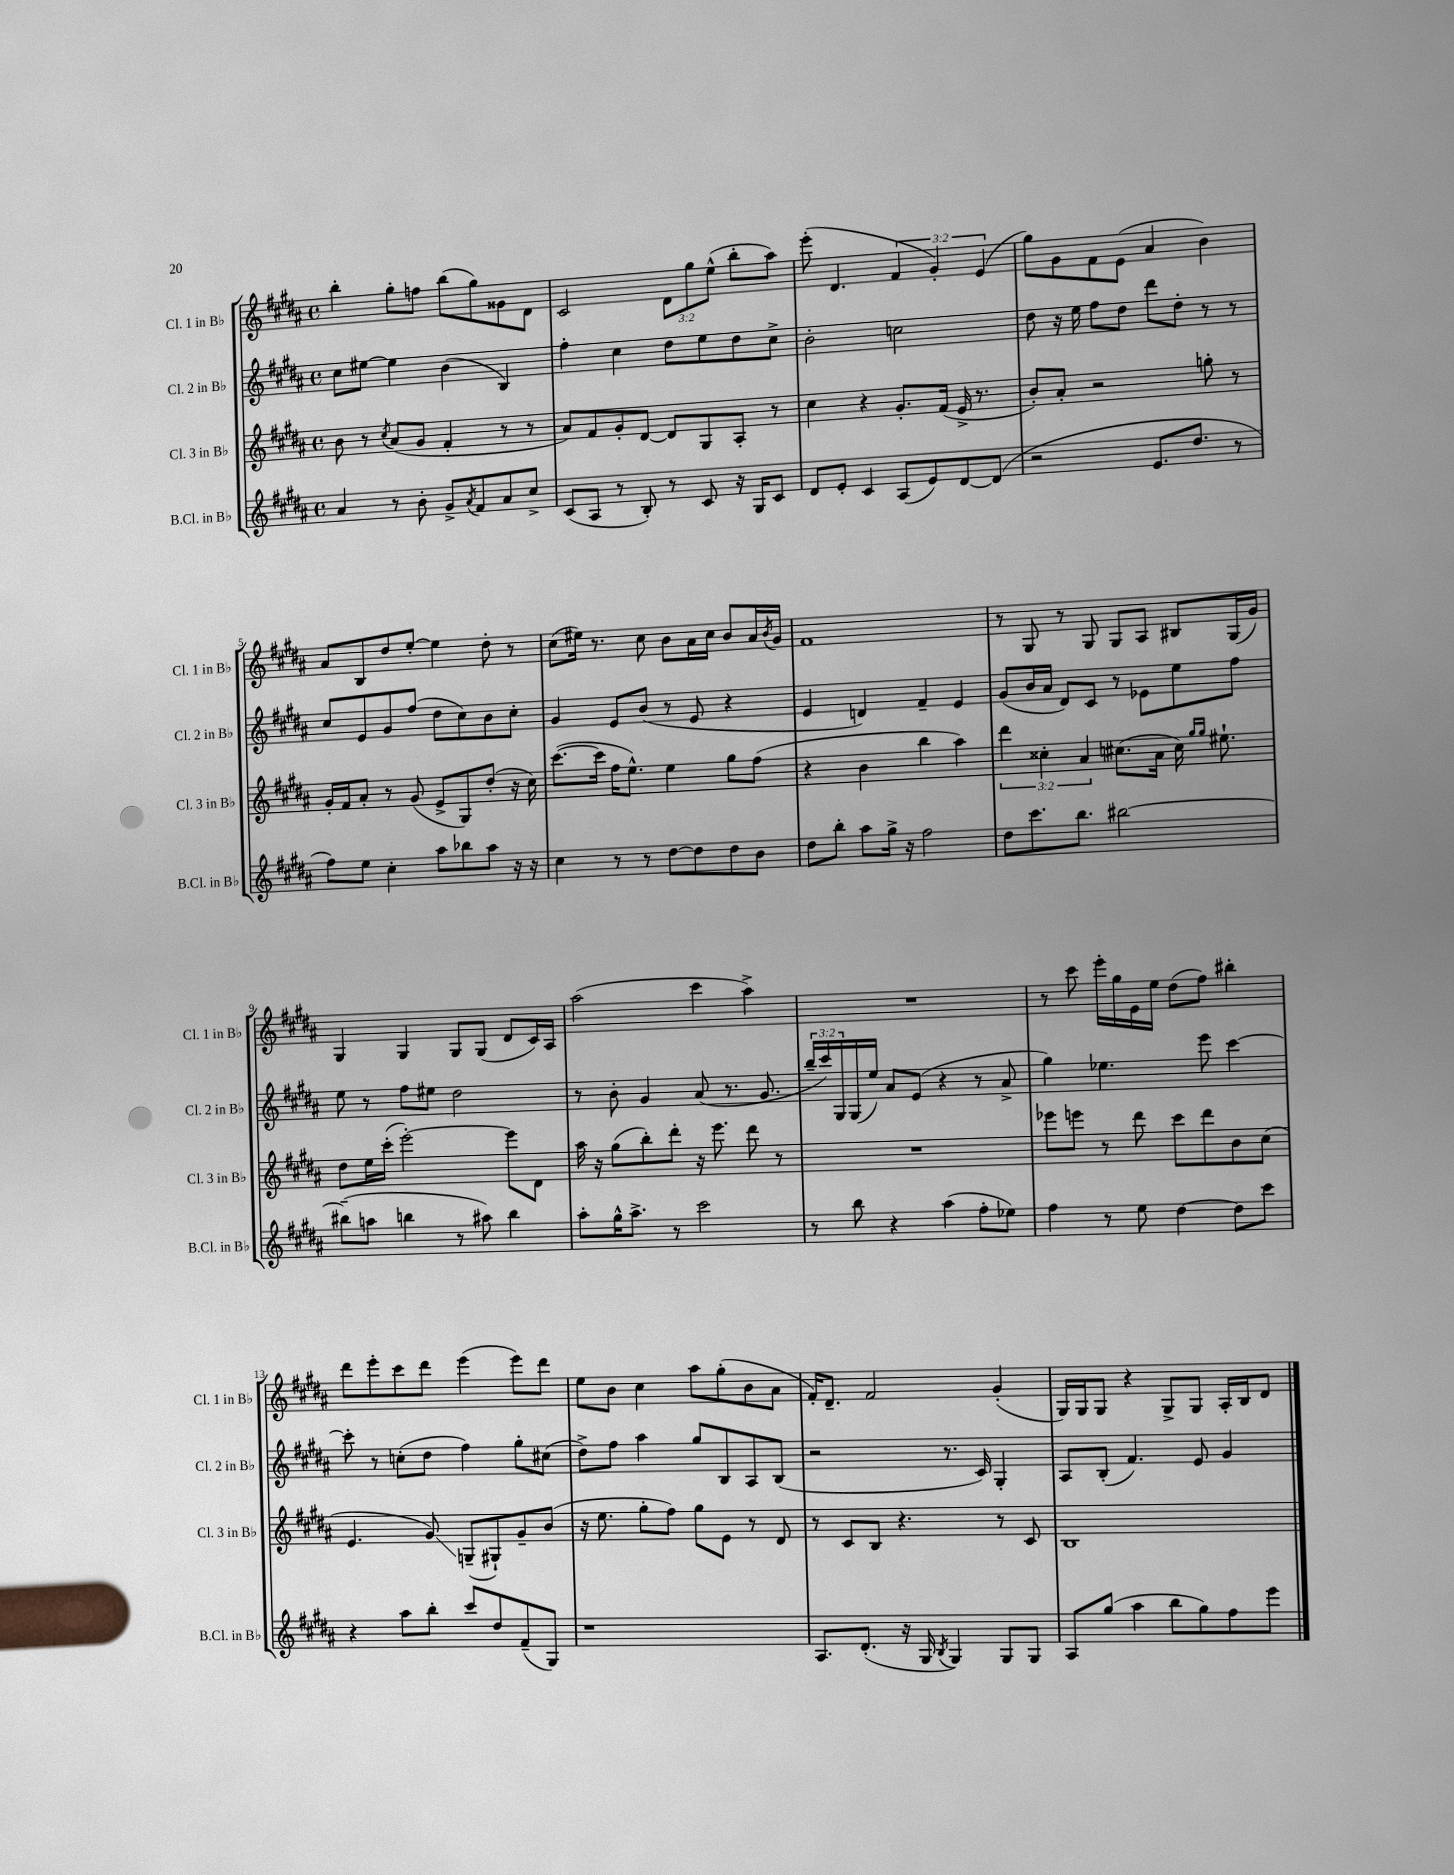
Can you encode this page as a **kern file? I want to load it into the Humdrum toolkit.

**kern	**kern	**kern	**kern
*staff4	*staff3	*staff2	*staff1
*clefG2	*clefG2	*clefG2	*clefG2
*k[f#c#g#d#a#]	*k[f#c#g#d#a#]	*k[f#c#g#d#a#]	*k[f#c#g#d#a#]
*M4/4	*M4/4	*M4/4	*M4/4
*met(c)	*met(c)	*met(c)	*met(c)
4a#	8b	8cc#	4bb'
.	8r	[8ee#	.
.	8qcc#	.	.
8r	(8a#	4ee#]	8gg#'
8b'	8g#	.	8ff
8g#^	4f#'	(4b	(8bb
8qa#	.	.	.
8f#	.	.	8gg#)
8a#	8r	4B)	8g##
8cc#^	8r	.	8d#
=	=	=	=
(8c#	8a#)	4ff#'	2c#
8A#	8f#	.	.
8r	8g#'	4cc#	.
8B')	[8d#	.	.
8r	8d#]	8dd#	12d#
.	.	.	12gg#
8c#	8G#	8ee	.
.	.	.	(12ee^^
16r	8A#'	8dd#	8bb'
16G#	.	.	.
8c#	8r	8cc#^	8aa#)
=	=	=	=
8d#	4cc#	2b'	(8eee'
8e'	.	.	4.d#
4c#	4r	.	.
(8A#	8.g#'	2cc	6f#
8e)	.	.	.
.	.	.	6g#')
.	(16f#	.	.
[8d#	16e^	.	.
.	8.r	.	.
.	.	.	(6e
(8d#]	.	.	.
=	=	=	=
2r	8b')	8dd#	8gg#)
.	8a#'	16r	8g#
.	.	16ee	.
.	2r	8ff#	8f#
.	.	8dd#	(8e
8.e	.	8ddd#	4a#
.	.	8dd#'	.
8.dd#	.	.	.
.	8gg'	8r	4b)
8r	8r	8r	.
=	=	=	=
8ff#)	16g#'	8cc#	8a#
.	16f#	.	.
8ee	8a#'	8e	8B
4cc#'	8r	8g#	8dd#
.	(8g#	(8ff#	[8ee'
8aa#	8e^	8dd#	4ee]
8bb-	8G#)	8cc#)	.
8aa#	(8dd#'	8b	8dd#'
16r	16r	8cc#'	8r
16r	16cc#)	.	.
=	=	=	=
4cc#	([8.ccc#	4g#	(8cc#
.	.	.	16ee#)
.	16ccc#]	.	8.r
8r	16ff#	8e	.
.	8.ee^^)	.	.
8r	.	(8b	8cc#
[8dd#	4ee	8r	8b
8dd#]	.	8e	16a#
.	.	.	16cc#
8dd#	8gg#	4r	8b
8b	(8ff#	.	16a#
.	.	.	8qb
.	.	.	16g#
=	=	=	=
8dd#	4r	4e	1f#
8bb'	.	.	.
8aa#	4b	4d)	.
16gg#^	.	.	.
16r	.	.	.
2ff#	4bb	4f#~	.
.	4aa#)	4e	.
=	=	=	=
8dd#	6ddd#	(8g#	8r
8.ccc#	.	16b	8G#
.	6cc##'	.	.
.	.	16a#	.
.	.	8d#)	8r
8.bb	.	.	.
.	6a#	.	.
.	.	8c#	8G#
[2bb#	(8.cc#	8r	8G#
.	.	8e-	8A#
.	16a#	.	.
.	16cc#)	8ee	8B#
.	16qqgg#	.	.
.	16qqgg#	.	.
.	8.ee#`	.	.
.	.	8ff#	(16G#
.	.	.	16g#)
=	=	=	=
(8bb#~]	8dd#	8ee	4G#
8aa	16ee	8r	.
.	(16ccc#'	.	.
4bb	[2eee')	8ff#	4G#
.	.	8ee#	.
8r	.	2dd#	8G#
8aa#)	.	.	(8G#
4bb	8eee]	.	8d#
.	8d#	.	16c#)
.	.	.	16A#
=	=	=	=
8aa#'	16aa#	8r	(2aa#
.	16r	.	.
16gg#^^	(8gg#	8b'	.
8.aa#^	.	.	.
.	8bb')	4g#	.
8r	8ddd#'	.	.
2ccc#	16r	(8a#	4ccc#
.	8.eee	.	.
.	.	8.r	.
.	8ddd#	.	4aa#^)
.	.	8.g#	.
.	8r	.	.
=	=	=	=
8r	1r	24bb~	1r
.	.	24ccc#)	.
.	.	24G#	.
8bb	.	(16G#	.
.	.	16ee)	.
4r	.	8a#	.
.	.	(8e	.
(4aa#	.	4r	.
8ff#'	.	8r	.
8ee-)	.	8a#^	.
=	=	=	=
4ff#	8eee-	4gg#)	8r
.	8eee	.	8ccc#
8r	8r	4.ee-	16eee'
.	.	.	16gg#
8ee	8ddd#	.	16e
.	.	.	16ee
[4dd#	8ccc#	.	(8dd#
.	8ddd#	8eee	8ff#)
8dd#]	8b	[4ccc#	4bb#'
8ccc#	(8cc#	.	.
=	=	=	=
4r	4.e	8ccc#']	8ddd#
.	.	8r	8eee'
8aa#	.	(8cc'	8ccc#
8bb'	8g#)	8dd#	8ddd#
8ccc#	(8G~	4ff#)	(4eee
8dd#	8G#`)	.	.
(8f#~	8g#~	8gg#'	8eee)
8G#)	(8b	(8cc#	8ddd#
=	=	=	=
1r	16r	8dd#^)	8ee
.	8.ee	.	.
.	.	8ff#	8b
.	8gg#'	4aa#	4cc#
.	8ff#)	.	.
.	8gg#	8gg#	8aa#
.	8e	8B	(8gg#'
.	8r	8A#	8b
.	8d#	(8B	8a#
=	=	=	=
8.A#	8r	2r	16f#')
.	.	.	8.d#~
.	8c#	.	.
(8.d#'	.	.	.
.	8B	.	2f#
16r	4.r	.	.
16G#	.	.	.
8qB	.	.	.
4G#)	.	8.r	.
.	.	16c#)	.
8G#	8r	4G#'	(4g#'
8G#	8c#	.	.
=	=	=	=
8A#	1B	8A#	16G#)
.	.	.	16G#
(8gg#	.	(8B'	8G#
4aa#	.	4.f#)	4r
8bb	.	.	8G#^
8gg#)	.	8e	8G#
8ff#	.	4g#	16A#'
.	.	.	16B
8eee	.	.	8d#
==	==	==	==
*-	*-	*-	*-
